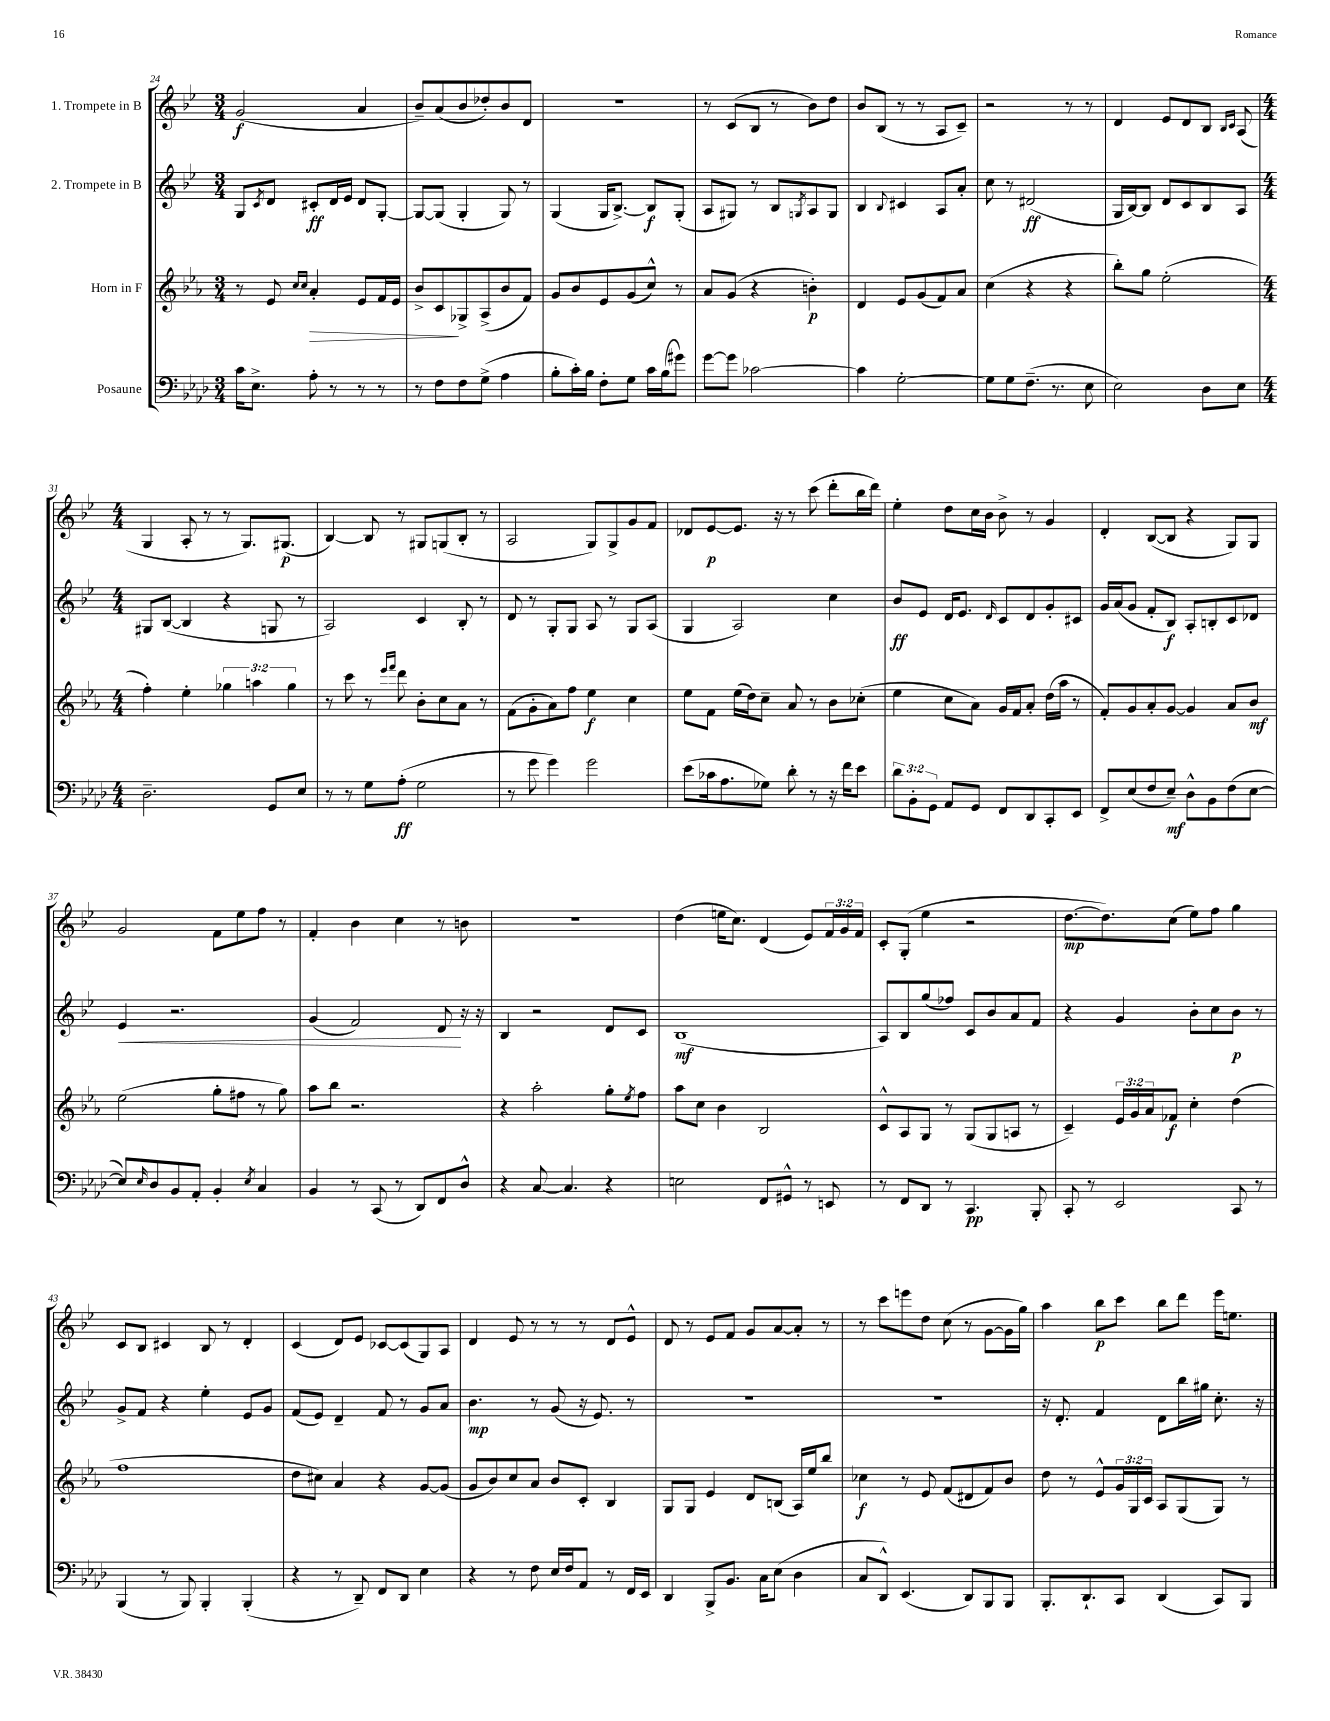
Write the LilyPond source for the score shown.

<<
\new StaffGroup <<
\new Staff = "s0" \with { instrumentName = "1. Trompete in B" } {
    \clef treble \key bes \major \numericTimeSignature \time 3/4 \override Staff.TupletNumber.text = #tuplet-number::calc-fraction-text
    g'2\f( a'4 |
    bes'8--) a'8( bes'8 des''8-.) bes'8 d'8 |
    R2. |
    r8 c'8( bes8 r8 bes'8) d''8 |
    bes'8 bes8( r8 r8 a8 c'8--) |
    r2 r8 r8 |
    d'4 ees'8 d'8 bes8 \grace { bes16 c'16 } a8( |
    \numericTimeSignature \time 4/4 g4 a8-. r8 r8 g8.) gis8.\p( |
    bes4~) bes8 r8 gis8 g8( bes8-. r8 |
    a2 g8) g8-> g'8 f'8 |
    des'8 ees'8~\p ees'8. r16 r8 c'''8( d'''8-. bes''16 d'''16) |
    ees''4-. d''8 c''16 bes'16 bes'8-> r8 g'4 |
    d'4-. bes8~( bes8 r4 g8) g8 |
    g'2 f'8 ees''8 f''8 r8 |
    f'4-. bes'4 c''4 r8 b'8 |
    R1 |
    d''4( e''16 c''8.) d'4( ees'8) \tuplet 3/2 { f'16 g'16 f'16 } |
    c'8-. g8-.( ees''4 r2 |
    d''8.~\mp d''8.) c''8( ees''8) f''8 g''4 |
    c'8 bes8 cis'4 bes8 r8 d'4-. |
    c'4( d'8) ees'8 ces'8~ ces'8( g8) a8 |
    d'4 ees'8 r8 r8 r8 d'8 ees'8-^ |
    d'8 r8 ees'8 f'8 g'8 a'8~ a'8-. r8 |
    r8 c'''8 e'''8 d''8 c''8( r8 g'8~ g'16 g''16) |
    a''4 bes''8\p c'''8 bes''8 d'''8 ees'''16 e''8. \bar "|." |
}
\new Staff = "s1" \with { instrumentName = "2. Trompete in B" } {
    \clef treble \key bes \major \numericTimeSignature \time 3/4
    g8 \acciaccatura { c'8 } d'8 cis'8-.\ff d'16 ees'16 d'8 g8~-. |
    g8~ g8( g4-. g8) r8 |
    g4( g16 bes8.~->) bes8\f g8-.( |
    a8 gis8) r8 bes8 \acciaccatura { g8 } a8 g8 |
    bes4 \appoggiatura { bes8 } cis'4 a8 a'8-. |
    c''8 r8 dis'2\ff( |
    g16 bes16~) bes8 d'8 c'8 bes8 a8 |
    \numericTimeSignature \time 4/4 gis8 bes8~( bes4 r4 g8 r8 |
    a2) c'4 bes8-. r8 |
    d'8 r8 g8-. g8 a8 r8 g8 a8( |
    g4 a2) c''4 |
    bes'8\ff ees'8 d'16 ees'8. \grace { d'16 } c'8 d'8 g'8-. cis'8 |
    g'16 a'16( g'8 f'8-. bes8\f) a8-. b8-. c'8 des'8 |
    ees'4\< r2. |
    g'4( f'2) d'8\! r16 r16 |
    bes4 r2 d'8 c'8 |
    bes1\mf( |
    a8) bes8 g''8( fes''8) c'8 bes'8 a'8 f'8 |
    r4 g'4 bes'8-. c''8 bes'8\p r8 |
    g'8-> f'8 r4 ees''4-. ees'8 g'8 |
    f'8( ees'8) d'4-- f'8 r8 g'8 a'8 |
    bes'4.\mp r8 g'8( r16 ees'8.) r8 |
    R1 |
    r1 |
    r16 d'8.-. f'4 d'8 bes''16 gis''16 c''8.-. r16 \bar "|." |
}
\new Staff = "s2" \with { instrumentName = "Horn in F" } {
    \clef treble \key ees \major \numericTimeSignature \time 3/4 \override Staff.TupletNumber.text = #tuplet-number::calc-fraction-text
    r8 ees'8 \grace { c''16 c''16 } aes'4-.\> ees'8 f'16 ees'16 |
    bes'8-> c'8\! ges8-> aes8->( bes'8 f'8) |
    g'8 bes'8 ees'8 g'8( c''8-^) r8 |
    aes'8 g'8( r4 b'4-.\p) |
    d'4 ees'8 g'8( f'8) aes'8 |
    c''4( r4 r4 |
    bes''8-.) g''8 ees''2-.( |
    \numericTimeSignature \time 4/4 f''4-.) ees''4-. \tuplet 3/2 { ges''4 a''4 ges''4 } |
    r8 c'''8 r8 \grace { ees'''16 f'''16 } d'''8 bes'8-. c''8 aes'8 r8 |
    f'8( g'8-. aes'8) f''8 ees''4\f c''4 |
    ees''8 f'8 ees''16( d''16) c''8-- aes'8 r8 bes'8 ces''8-.( |
    ees''4 c''8 aes'8) g'16 f'16 aes'8-. d''16( aes''16 r8 |
    f'8-.) g'8 aes'8-. g'8~ g'4 aes'8 bes'8\mf |
    ees''2( g''8-. fis''8 r8 g''8) |
    aes''8 bes''8 r2. |
    r4 aes''2-. g''8-. \acciaccatura { ees''8 } f''8 |
    aes''8 c''8 bes'4 bes2 |
    c'8-^ aes8 g8 r8 g8( g8 a8 r8 |
    c'4--) \tuplet 3/2 { ees'16 g'16 aes'16 } fes'8\f c''4-. d''4( |
    f''1 |
    d''8 cis''8) aes'4 r4 g'8~ g'8( |
    g'8 bes'8) c''8 aes'8 bes'8 c'8-. bes4 |
    g8 g8 ees'4 d'8 b8( aes16) ees''16 bes''8 |
    ces''4\f r8 ees'8 f'8( dis'8 f'8) bes'8 |
    d''8 r8 ees'8-^ \tuplet 3/2 { g'16 g16 c'16 } aes8 g8( g8) r8 \bar "|." |
}
\new Staff = "s3" \with { instrumentName = "Posaune" } {
    \clef bass \key aes \major \numericTimeSignature \time 3/4 \override Staff.TupletNumber.text = #tuplet-number::calc-fraction-text
    c'16 ees8.-> aes8-. r8 r8 r8 |
    r8 f8 f8 g8->( aes4 |
    bes8-. c'16-.) bes16 f8-. g8 c'16 bes16( gis'8) |
    g'8~ g'8 ces'2~ |
    ces'4 g2~-. |
    g8 g8 f8.--( r8. ees8 |
    ees2) des8 ees8 |
    \numericTimeSignature \time 4/4 des2.-- g,8 ees8 |
    r8 r8 g8 aes8-.\ff( g2 |
    r8 g'8 g'4) g'2 |
    ees'8( ces'16 aes8. ges8) des'8-. r8 r16 f'16 ees'8 |
    \tuplet 3/2 { des'8 bes,8-. g,8 } aes,8 g,8 f,8 des,8 c,8-. ees,8 |
    f,8-> ees8( f8 ees8--\mf) des8-^ bes,8 f8( ees8~ |
    ees8) \grace { ees16 } des8 bes,8 aes,8-. bes,4-. \acciaccatura { ees8 } c4 |
    bes,4 r8 c,8( r8 des,8) f,8 des8-^ |
    r4 c8~ c4. r4 |
    e2 f,8 gis,8-^ r8 e,8 |
    r8 f,8 des,8 r8 c,4.\pp bes,,8-. |
    c,8-. r8 ees,2 c,8 r8 |
    bes,,4( r8 bes,,8) bes,,4-. bes,,4-.( |
    r4 r8 des,8--) f,8 des,8 ees4 |
    r4 r8 f8 ees16 f16 aes,8 r8 f,16 ees,16 |
    des,4 bes,,8-> bes,8. c16 ees8( des4 |
    c8 des,8-^) ees,4.( des,8) bes,,8 bes,,8 |
    bes,,8.-. des,8.-! c,8 des,4( c,8) bes,,8 \bar "|." |
}
>>
>>
\layout { \context { \Score currentBarNumber = #24 } }
